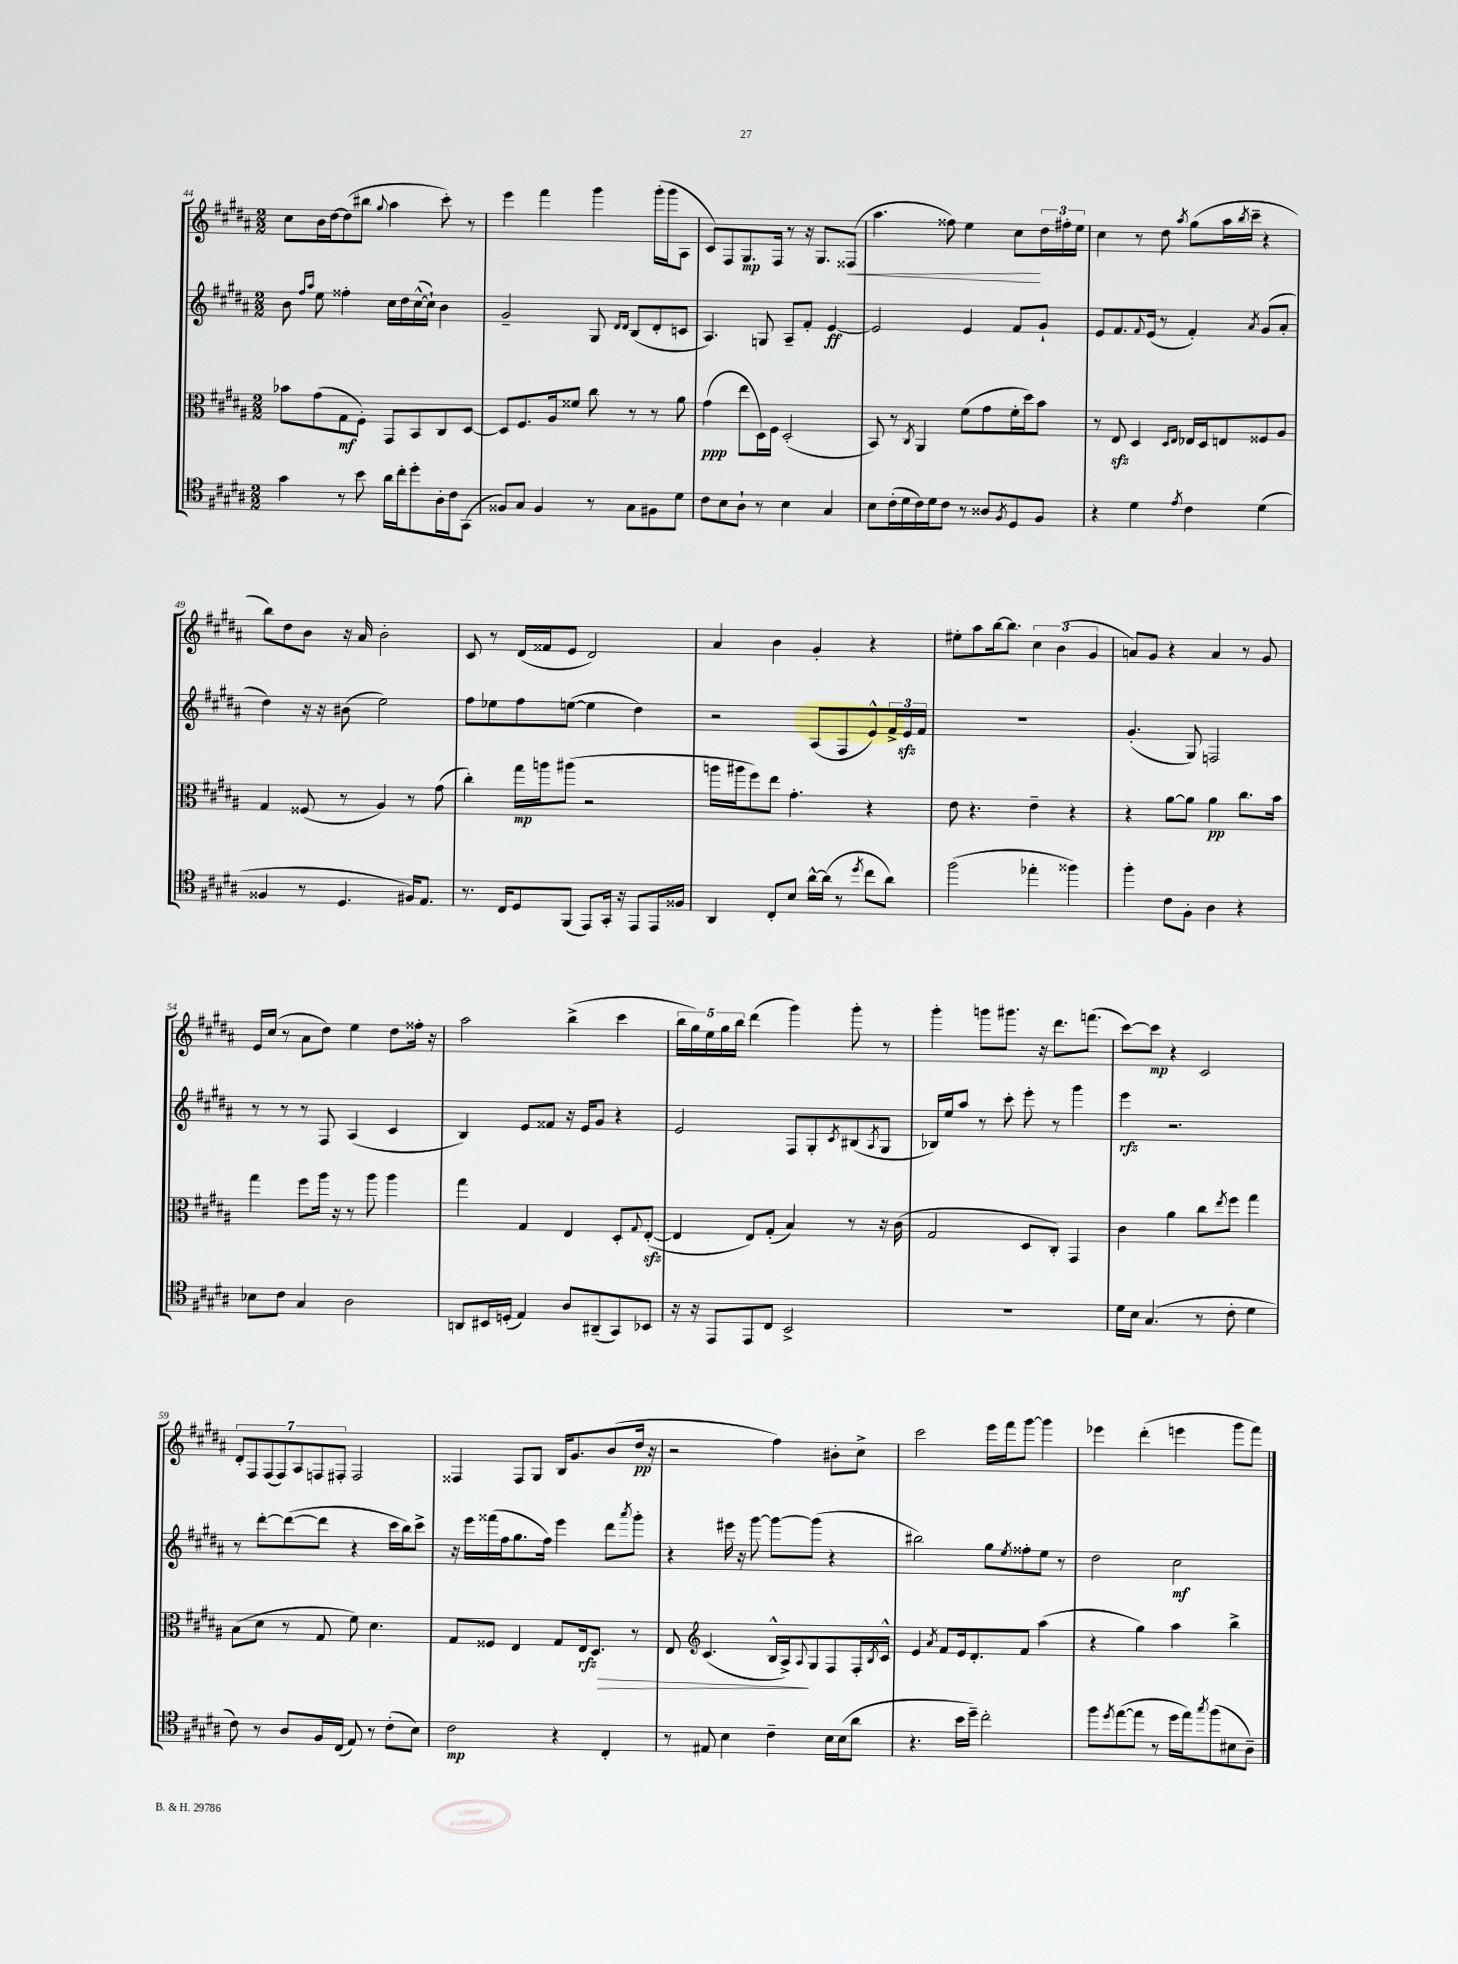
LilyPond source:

<<
\new StaffGroup <<
\new Staff = "s0" {
    \clef treble \key b \major \numericTimeSignature \time 2/2
    cis''8 b'16 dis''16~ dis''8( bis''8 \appoggiatura { gis''8 } ais''4 cis'''8-.) r8 |
    e'''4 fis'''4 gis'''4 gis'''16-.( gis'''16 ais8 |
    cis'8) fis8 gis8.\mp fis16 r8 r16 gis8. fisis8\<( |
    ais''4. fisis''8) e''4 cis''8\! \tuplet 3/2 { dis''16 fis''16-. e''16 } |
    cis''4 r8 dis''8 \acciaccatura { ais''8 } gis''8( ais''16 \acciaccatura { b''8 } cis'''16-- r4 |
    b''8) dis''8 b'8 r16 ais'16 b'2-. |
    cis'8 r8 dis'16( fisis'16 e'8 dis'2) |
    ais'4 b'4 gis'4-. r4 |
    eis''8-. ais''8 b''16~ b''8. \tuplet 3/2 { cis''4 b'4( gis'4 } |
    a'8) gis'8 r4 a'4 r8 gis'8 |
    e'16 cis''16( r8 ais'8 dis''8) e''4 dis''8 fisis''16-. r16 |
    ais''2 b''4->( cis'''4 |
    \tuplet 5/4 { b''16 gis''16) e''16 gis''16 b''16 } dis'''4( gis'''4) gis'''8-. r8 |
    gis'''4-. g'''8 gis'''8. r16 dis'''8. f'''8.( |
    cis'''8~) cis'''8\mp r4 cis'2 |
    \tuplet 7/4 { dis'8-. fis8 fis8( fis8) ais8 f8 fis8-. } fis2 |
    fisis4 fisis8 gis8 b16 gis'8. b'8( dis''16\pp r16 |
    r2 fis''4) bis'8-. cis''8-> |
    cis'''2 e'''16 fis'''16 gis'''8~ gis'''4 |
    ees'''4 dis'''4-.( e'''4 gis'''8 fis'''8) \bar "|." |
}
\new Staff = "s1" {
    \clef treble \key b \major \numericTimeSignature \time 2/2
    b'8 \grace { fis''16 ais''16 } e''8 fisis''4-. cis''16 dis''16 cis''16~-^( cis''16-!) b'4 |
    gis'2-- gis8 \grace { dis'16 dis'16 } b8( dis'8-. c'8 |
    ais4.) g8 ais8-- fis'8-. e'4~\ff |
    e'2 e'4 fis'8 gis'8-! |
    e'8 fis'8. \appoggiatura { fis'8 } e'16( r8 fis'4-.) \acciaccatura { ais'8 } gis'8( ais'8-. |
    dis''4) r16 r16 bis'8( e''2) |
    fis''8 ees''8 fis''8 e''8~( e''4 dis''4) |
    r2 ais8( fis8 e'8-^) \tuplet 3/2 { fis'16-> e'16\sfz fis'16 } |
    R1 |
    gis'4.-.( gis8) f2 |
    r8 r8 r8 fis8 ais4( cis'4 |
    b4) e'8 fisis'8 r16 e'16 gis'8 r4 |
    e'2 fis8 gis8-. \acciaccatura { cis'8 } bis8( \acciaccatura { ais8 } gis8 |
    bes16) e''16 ais''8 r8 cis'''8-. e'''8-. r8 gis'''4 |
    e'''4\rfz r2. |
    r8 dis'''8~-. dis'''8~( dis'''8 r4 cis'''16 b''16) cis'''8-> |
    r16 e'''16 fisis'''16( fis''16 gis''8. fis''16) e'''4 dis'''8 \acciaccatura { ais'''8 } gis'''8-. |
    r4 eis'''16 r16 gis'''8~ gis'''8~ gis'''8( r4 |
    bis''2) gis''8 \acciaccatura { e''8 } fisis''8-. e''8 r8 |
    dis''2 cis''2\mf \bar "|." |
}
\new Staff = "s2" {
    \clef alto \key b \major \numericTimeSignature \time 2/2
    bes'8 gis'8( gis8\mf fis8-.) gis,8 b,8 cis8 dis8~ |
    dis8 fis8. ais16 fisis'8 cis''8 r8 r8 ais'8 |
    gis'4\ppp( e''8 dis16) fis16 dis2-.( |
    b,8) r8 \acciaccatura { cis8 } ais,4 fis'8( gis'8 fis'16-. dis''16) b'8 |
    r8 e8\sfz dis4 \grace { dis16 e16 } ees16 dis16 e8 fisis8 ais8 |
    gis4 fisis8( r8 ais4) r8 gis'8( |
    cis''4-.) gis''16\mp a''16 ais''8( r2 |
    a''16 ais''16 fis''8) e''8 gis'4.-. r4 |
    e'8 r4. e'4-- r4 |
    r4 ais'8~ ais'8 ais'4\pp cis''8. b'16 |
    gis''4 fis''8 ais''16 r16 r8 ais''8 ais''4 |
    gis''4 gis4 e4 dis8-. \appoggiatura { gis8 } e8~-.\sfz( |
    e4 e8) gis8-.( b4) r8 r16 cis'16( |
    gis2 dis8 cis8-.) gis,4 |
    cis'4 ais'4 cis''8 \acciaccatura { e''8 } fis''8 gis''4 |
    b8( dis'8 r8 gis8 fis'8) dis'4. |
    gis8 fisis8 e4 gis8 e16\rfz\> dis8. r8 |
    e8 \clef treble cis'4.( b16-^ ais16->\!) \appoggiatura { ais8 } gis8 fis8 fis16-. \acciaccatura { b8 } cis'16-^ |
    e'4 \acciaccatura { ais'8 } fis'8 e'16 dis'8.-. fis'8 ais''4( |
    r4 gis''4) ais''4 b''4-> \bar "|." |
}
\new Staff = "s3" {
    \clef tenor \key b \major \numericTimeSignature \time 2/2
    gis'4 r8 b'8 ais'16 cis''16-. dis''8-. ais16-. cis'16 gis,8( |
    fisis8) gis8 fisis4 r8 gis8 fis8 dis'8 |
    cis'8 b8 ais8-! r8 b4 gis4 |
    b8 cis'16-.( dis'16 cis'16) dis'16 cis'8 r8 aisis8 \acciaccatura { fis8 } dis8 fis8 |
    r4 dis'4 \acciaccatura { e'8 } cis'4 dis'4( |
    fisis4 r8 dis4. fis16) e8. |
    r8. cis16 dis8 fis,8( e,8) gis,16-. r16 e,8 e,16 fisis16 |
    ais,4 cis8-. b8 ais'16~-^ ais'16( r8 \acciaccatura { dis''8 } cis''8 ais'8) |
    fis''2( ees''4-. fisis''4) |
    fis''4-. cis'8 fis8-. ais4 r4 |
    bes8 cis'8 gis4 ais2 |
    a,8 bis,16 d16-.( e4) ais8 ais,8--( gis,8) bes,8 |
    r16 r16 e,8 e,8 cis8 b,2-> |
    R1 |
    dis'16 b16 gis4.( r8 cis'8-. dis'4 |
    cis'8) r8 ais8 fis16 cis16( e8) r8 cis'8-.( b8) |
    cis'2\mp r4 cis4-. |
    r8 eis8 b4 cis'4-- b16 b16( ais'8 |
    r4. b'16 dis''16--) cis''2-. |
    fis''8 \acciaccatura { dis''8 } e''8~( e''8 r8 dis''16 e''16) \acciaccatura { gis''8 } fis''8( bis8 ais8--) \bar "|." |
}
>>
>>
\layout { \context { \Score currentBarNumber = #44 } }
